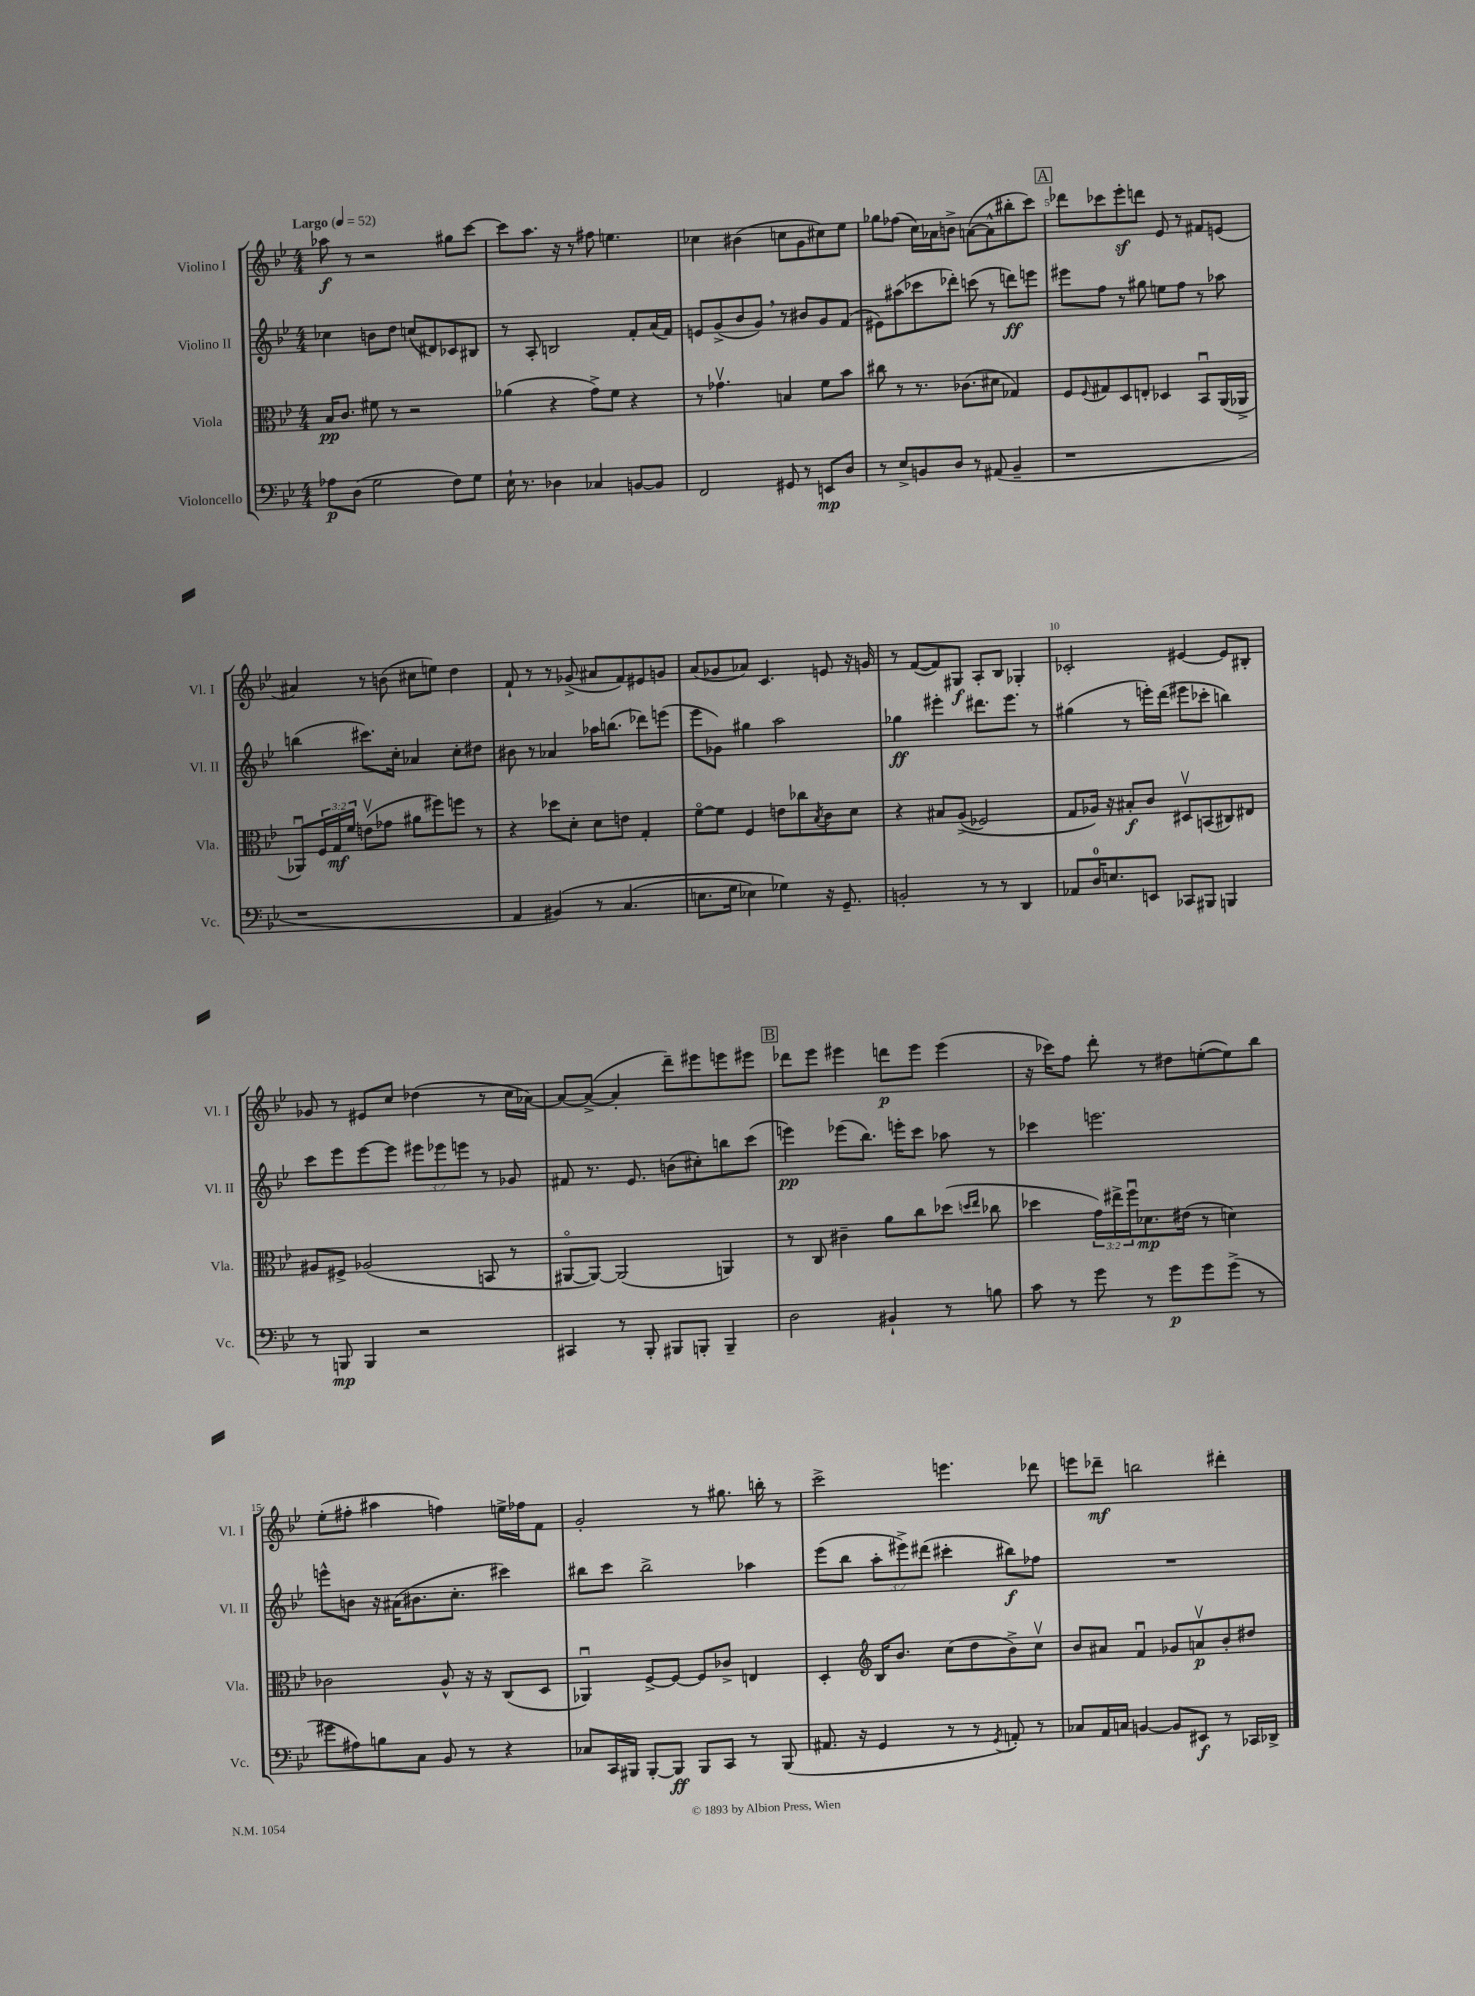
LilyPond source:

<<
\new StaffGroup <<
\new Staff = "s0" \with { instrumentName = "Violino I" shortInstrumentName = "Vl. I" } {
    \clef treble \key bes \major \numericTimeSignature \time 4/4 \tempo "Largo" 4 = 52
    aes''8\f r8 r2 gis''8 c'''8~ |
    c'''8 a''8. r16 r8 fis''8 e''4. |
    ces''4 bis'4( c''8 g'8 cis''8) ees''8 |
    ges''8 fes''8( c''16) aes'16 b'8-> a'8~( a'8-^ bis''8-. c'''8) |
    \mark \markup { \box "A" } des'''8 ces'''8 ees'''8-.\sf d'''8 ees'8 r8 fis'8 e'8( |
    ais'4) r8 b'8( cis''8 e''8) d''4 |
    f'8-! r8 r8 ges'8->( ais'8 f'8) eis'8 g'8 |
    a'8( ges'8 aes'8) c'4. e'8 r16 g'16 |
    r8 f'8~( f'8) gis8\f a8-. bes8 ges4-. |
    ces'2-. eis'4~ eis'8 bis8-. |
    ges'8 r8 eis'8 c''8 des''4( r8 c''16 aes'16~) |
    aes'8~ aes'8~->( aes'4-. d'''8--) eis'''8 e'''8 eis'''8 |
    \mark \markup { \box "B" } des'''8 ees'''8 eis'''4 d'''8\p eis'''8 eis'''4( |
    r16 ces'''16) f''8 d'''8-. r8 dis''8 e''8~-.( e''8) bes''8 |
    ees''8-.( fis''8-. ais''4 f''4) e''16-> fes''16 f'8 |
    g'2-. r8 gis''8. b''16-. r8 |
    c'''2-> e'''4. des'''8 |
    e'''8 des'''8--\mf b''2 dis'''4-. \bar "|." |
}
\new Staff = "s1" \with { instrumentName = "Violino II" shortInstrumentName = "Vl. II" } {
    \clef treble \key bes \major \numericTimeSignature \time 4/4 \override Staff.TupletNumber.text = #tuplet-number::calc-fraction-text
    ces''4 b'8 d''8 c''8( dis'8) ces'8 bis8 |
    r8 a8-. b2 f'8-. a'16( f'16) |
    e'8 g'8->( bes'8 g'8) \breathe r8 bis'8 g'8 f'8( |
    eis'8) ais''8( ces'''8 des'''8-.) c'''8( r8 d'''8\ff) e'''8 |
    \mark \markup { \box "A" } eis'''8 f''8 r8 gis''8 e''8 f''8 r8 aes''8 |
    b''4( cis'''8.) c''16-. aes'4 c''8-. dis''8 |
    bis'8 r8 aes'4 aes''16 b''8.( des'''8) e'''8( |
    ees'''8 ges'8) gis''4 a''2 |
    ges''4\ff eis'''4-. dis'''8. eis'''8. r8 |
    gis''4( r8 e'''16-.) d'''16( eis'''8 ces'''8-. b''4) |
    c'''8 ees'''8 ees'''8~ ees'''8 \tuplet 3/2 { eis'''8 ees'''8 e'''8 } r8 ges'8 |
    fis'8 r8. ees'8. b'8( cis''8-.) b''8 c'''8( |
    \mark \markup { \box "B" } e'''4\pp) ees'''8( bes''8.) e'''16-. c'''8 aes''8 r8 |
    ces'''4 e'''2. |
    e'''8-^ b'8 r16 ais'16( bis'8. c''8.-. cis'''4) |
    bis''8 c'''8 bis''2-> aes''4 |
    ees'''8( bes''8 \tuplet 3/2 { a''8-. eis'''8->) dis'''8( } cis'''4-. bis''8\f) fes''8 |
    R1 \bar "|." |
}
\new Staff = "s2" \with { instrumentName = "Viola" shortInstrumentName = "Vla." } {
    \clef alto \key bes \major \numericTimeSignature \time 4/4 \override Staff.TupletNumber.text = #tuplet-number::calc-fraction-text
    bes16\pp c'8. fis'8 r8 r2 |
    aes'4( r4 g'8->) f'8 r4 |
    r8 ges'4.\upbow b4 f'8 bes'8 |
    cis''8 r8 r8. ces'8.( dis'8 ges4) |
    \mark \markup { \box "A" } f8 \appoggiatura { f8 } gis8 d8 e8-. des4 bes,8\downbow a,16( aes,16-> |
    aes,8\downbow) \tuplet 3/2 { f16 g16\mf f'16 } e'8\upbow( ges'8 ais'8 fis''8) f''8 r8 |
    r4 des''8 d'8-. d'8 e'8 g4-. |
    f'8~\flageolet f'8 f4 e'8 ces''8 \acciaccatura { bes8 } c'8 d'8 |
    r4 bis8 a8->(\( fes2) |
    g8 aes16\) r16 bis8-.\f c'8 dis8\upbow b,8( cis8) eis8 |
    ais8 fis8-> aes2( b,8 r8 |
    ais,8~\flageolet ais,8~) ais,2( a,4) |
    \mark \markup { \box "B" } r8 c8 cis'4-- a'8 c''8 des''8( \grace { d''16 ees''16 } ces''8 |
    des''4 \tuplet 3/2 { g'16) eis''16-> f''16\downbow } des'8.\mp eis'16( r8 d'4) |
    ces'2 a8-^ r16 r16 c8( d8 |
    aes,4\downbow) f8~-> f8~ f8 ces'8-> e4 |
    d4-. \clef treble bes16 bes'8. c''8( d''8 bes'8->) c''8\upbow |
    bes'8 ais'8 f'4\downbow ges'8 a'8\upbow\p bes'8-. dis''8 \bar "|." |
}
\new Staff = "s3" \with { instrumentName = "Violoncello" shortInstrumentName = "Vc." } {
    \clef bass \key bes \major \numericTimeSignature \time 4/4
    aes8\p d8( g2 f8) g8 |
    ees16-! r8. des4 ces4 b,8~ b,8 |
    f,2 gis,8 r8 e,8\mp d8 |
    r8 ees8-> b,8 d8 r8 ais,8( b,4-- |
    \mark \markup { \box "A" } r1 |
    r1 |
    a,4 bis,4)\( r8 c4.( |
    e8. g16 ees4) ges4\) r16 g,8.-- |
    b,2-. r8 r8 d,4 |
    aes,8 d16-0 e8. e,8 ces,8 bis,,8 b,,4 |
    r8 b,,8\mp b,,4 r2 |
    cis,4 r8 bes,,8-. bis,,8 b,,8-. b,,4-- |
    \mark \markup { \box "B" } d2 bis,4-! r8 b8 |
    c'8 r8 g'8 r8 g'8\p g'8 g'8->( r8 |
    gis'8 ais8) b8 c8 bes,8 r8 r4 |
    ces8 c,16 bis,,16 bis,,8~-. bis,,8\ff bis,,8 c,8 r8 bis,,8( |
    ais,8. r16 g,4 r8 r8 \acciaccatura { g,8 } a,8-.) r8 |
    ces8 a,16 c16 b,4~ b,8 eis,8\f r8 ces,16 des,16-> \bar "|." |
}
>>
>>
\layout { \context { \Score \override BarNumber.break-visibility = ##(#f #t #t) barNumberVisibility = #(every-nth-bar-number-visible 5) } }
